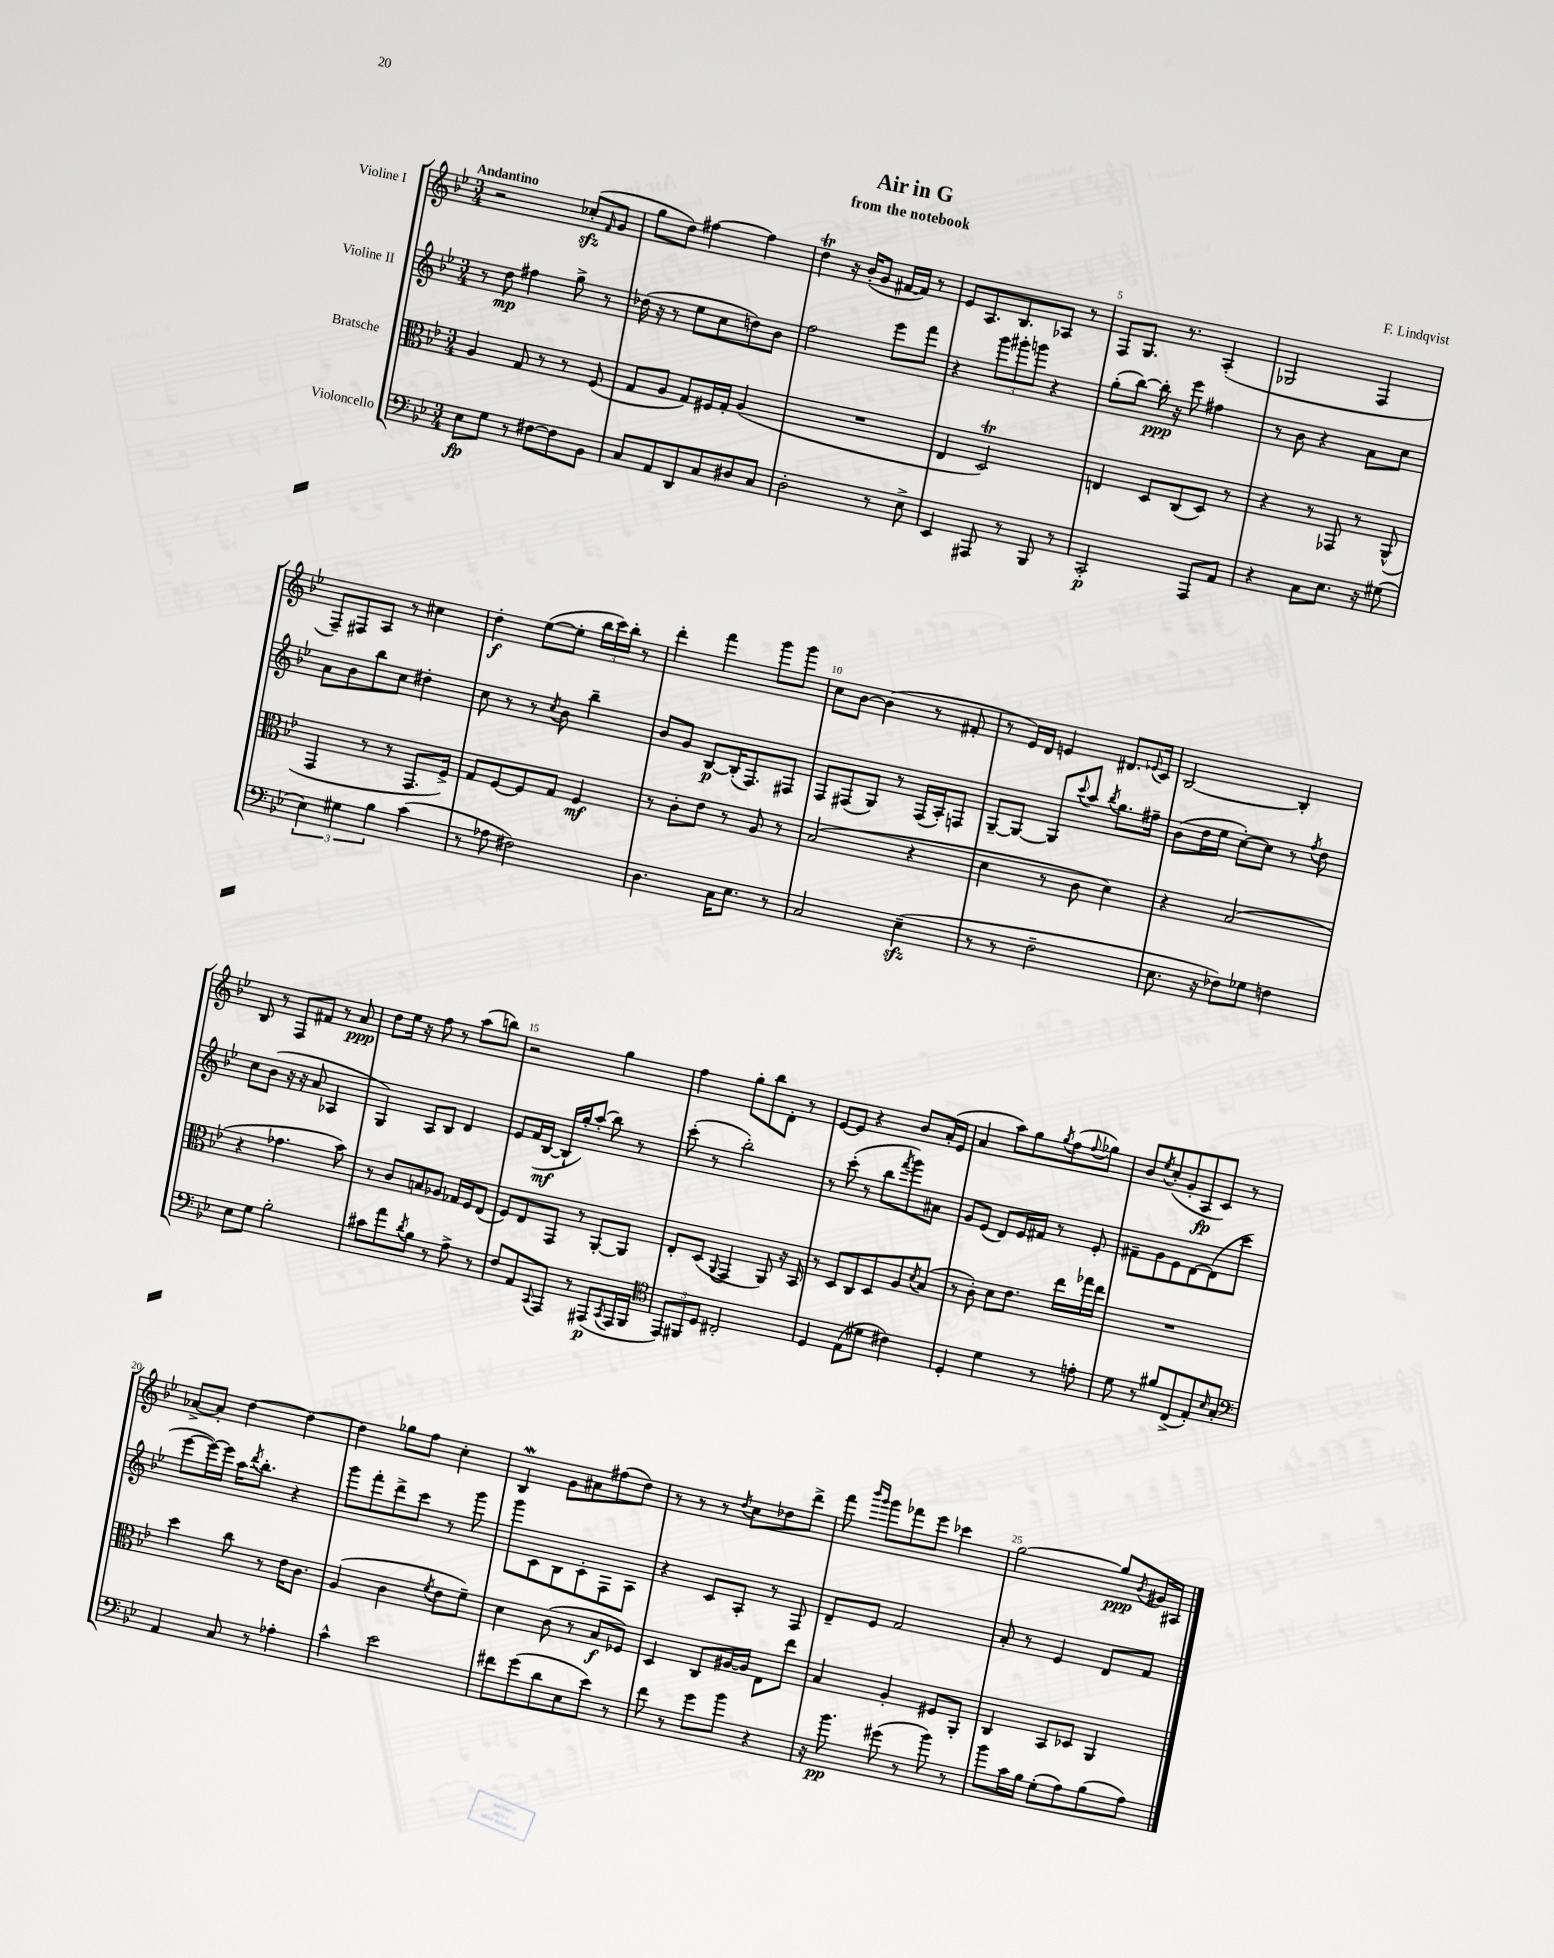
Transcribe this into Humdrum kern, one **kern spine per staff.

**kern	**kern	**kern	**kern
*staff4	*staff3	*staff2	*staff1
*clefF4	*clefC3	*clefG2	*clefG2
*k[b-e-]	*k[b-e-]	*k[b-e-]	*k[b-e-]
*M3/4	*M3/4	*M3/4	*M3/4
8E-	4A	8r	2r
8G	.	8dd	.
8r	8G	4ff#	.
[8F#	8r	.	.
8F#]	8r	8gg^	(8cc-'
.	.	.	16qqf
8BB-	(8F	8r	8g
=	=	=	=
8C	8G	(16dd-	8gg
.	.	16r	.
8AA	8A	8r	8dd)
8DD	8G)	8ee-	[4ff#
8C	16F#	8cc	.
.	16G'	.	.
8D#	(4A	8dd)	4ff#]
8C	.	8b-	.
=	=	=	=
2D'	2.r	2ff	4dd
.	.	.	16r
.	.	.	(16b-'
.	.	.	8g
8r	.	8eee-	[16f#
.	.	.	16f#])
8E-^	.	8fff	8r
=	=	=	=
4EE-	4E-	4r	8e-
.	.	.	8.A
8AAA#	2D)	12ggg	.
.	.	.	8.B-
.	.	12ggg#'	.
8r	.	.	.
.	.	12ggg	.
8BBB-	.	4r	8A-
8r	.	.	8r
=	=	=	=
2CC'	4E	(8gg'	8F
.	.	[8bb-)	8.G
.	8D	16bb-']	.
.	.	16r	8.r
.	(8C	8eee-	.
8AAA	8D)	4ff#	(4A'
8AA	8r	.	.
=	=	=	=
4r	4r	8r	2G-
.	.	8b-	.
8C	8r	4r	.
8.E-	8GG-	.	.
.	8r	8a	4F
16r	.	.	.
(8G#	(8AA^^	8cc	.
=	=	=	=
6E-)	4GG	8a	8F~)
.	.	8b-	8F#
6G#	.	.	.
.	8r	8bb-	8A
6B-	.	.	.
.	8r	8cc	8r
(4c	8.GG	4dd#'	4cc#
.	16F^)	.	.
=	=	=	=
8r	8G	8cc	4dd'
8A-	[8F	8r	.
2F#)	8F]	8r	([8ee-
.	.	8qcc	.
.	8G	8b-	8ee-']
.	4F	4bb-~	24bb-
.	.	.	24ccc)
.	.	.	24bb-'
.	.	.	8r
=	=	=	=
4.D	8r	8b-	4ddd'
.	8c'	8g	.
.	8e-	[8B-	4fff
16C	8r	(16B-']	.
8.E-	.	8.F)	.
.	8A	.	8ggg
8r	8r	8F#	8ggg
=	=	=	=
2C	(2B-	8F	8cc
.	.	(8F#	[8b-
.	.	8G)	(4b-]
.	.	8r	.
(4E-~	4r	(16F#	8r
.	.	16A')	.
.	.	8F	8f#'
=	=	=	=
8r	4d	[8G~	8r
8r	.	8G_	16e-)
.	.	.	16d
2F~	8r	8G]	4e
.	.	8qqccc	.
.	8c	8aa	.
.	.	8qbb-	.
.	4d)	8.gg	8.d#
.	.	.	8qqe-
.	.	16ff#~	16c
=	=	=	=
8.E-	4r	(8b-	[2B-
.	.	16dd	.
16r	.	16ee-	.
8F-)	(2B-	[8cc')	.
8G-	.	8cc]	.
4F	.	8r	4B-']
.	.	8qff	.
.	.	8dd	.
=	=	=	=
8E-	4r	8cc	8B-
8G	.	(8b-	8r
2B-'	4.g-	16r	8F
.	.	16r	.
.	.	8a	8f#
.	.	4A-	8r
.	8b-)	.	8a
=	=	=	=
8c#	8r	4G)	8dd
8a	8c	.	16ee-
.	.	.	16r
8qd	.	.	.
8B-	8B	8A	8ff
8r	8A-	8B-	8r
8A^	16G-	4d	(8aa
.	16F	.	.
8r	(8E-	.	8bb)
=	=	=	=
8F	8F)	8e-	2r
8AA	8E-	(16f	.
.	.	[16B-	.
8qqCC	.	.	.
8AAA	8GG	16B-`]	.
.	.	16gg')	.
8r	8r	(8aa'	.
(8AAA#	[8AA'	8bb-)	4gg
8qCC	.	.	.
16AAA#	8AA]	8r	.
16BBB-	.	.	.
=	=	=	=
*clefC4	*	*	*
12EE-)	8E-'	(8ccc'	4ff
12FF#	.	.	.
.	(8D	8r	.
12D	.	.	.
.	8qqAA	.	.
2C#'	4GG	2bb-')	8gg'
.	.	.	8bb-
.	8AA)	.	8d'
.	16r	.	8r
.	16BB-	.	.
=	=	=	=
4D	8r	8r	[8e-
.	8D	(8ccc'	8e-]
(8E-	8C	8r	4r
8d#	8D	8bb-	.
.	.	8qfff	.
4c#)	8A	8ggg)	8b-
.	8qd	.	.
.	(8B-	8a#	(16a'
.	.	.	16e-
=	=	=	=
4D'	8r	8g	4a
.	8c')	(8e-	.
4d	8d	8d)	8aa)
.	8.e-	16e-	8gg
.	.	16f#	.
.	.	.	8qgg
8r	.	8r	(8ff
.	16ee-	.	.
.	.	.	8qqff
8e'	16gg-	8e-'	8gg-)
.	16ee-	.	.
=	=	=	=
8d	2.r	8f#~	8b-
.	.	.	8qee-
8r	.	8g	(8cc'
8f#	.	8e-	8g'
(8C^	.	[8d	8A
8E-')	.	(8d]	8c)
16qqB-	.	.	.
8G'	.	8ccc	8r
=	=	=	=
*clefF4	*	*	*
4AA	4dd	[8eee-	[8a-^
.	.	16eee-_)	8a-']
.	.	16eee-]	.
8C	8cc	16aa	[4dd
.	.	8qddd	.
.	.	8.bb-'	.
8r	8r	.	.
4A-'	16e-	4r	4dd_
.	8.c	.	.
=	=	=	=
4c^^	(4A	8ggg	4dd]
.	.	8fff'	.
2e-	4c	8ddd^	8gg-
.	.	8ccc	8ff
.	8qf	.	.
.	8e-	8r	4cc'
.	8f~)	8ggg	.
=	=	=	=
8f#	4d	8ggg	4B-
(8g	.	8c	.
8d	(8c	8B-	8g
8E-	8r	8c'	8a#
8e-)	8B-	8F	(8ff#
8r	8F-)	8A	8dd)
=	=	=	=
8f	4D	4r	8r
8r	.	.	8r
8g	8C	8c	8r
.	.	.	8qdd
8b-	[16A#	8A'	8cc
.	16A#]	.	.
4r	8E-	8r	8dd-
.	8ee-	8F	8ddd^
=	=	=	=
16r	4B-	8d~	8fff
8.b-	.	.	.
.	.	.	16qqbbb-
.	.	.	16qqggg
.	.	8e-	8ggg
(8g#	4A'	2f	8fff-
8r	.	.	8eee-
8b-)	8F#	.	4ccc-
8r	8AA'	.	.
=	=	=	=
8b-	4C	8a'	[2gg
16c	.	8r	.
16B-	.	.	.
(8G'	8BB-	4e-	.
8A)	8D-	.	.
(8B-	4AA	8d	8gg]
.	.	.	8qb-
8A)	.	8f	16g#
.	.	.	16A#
==	==	==	==
*-	*-	*-	*-
